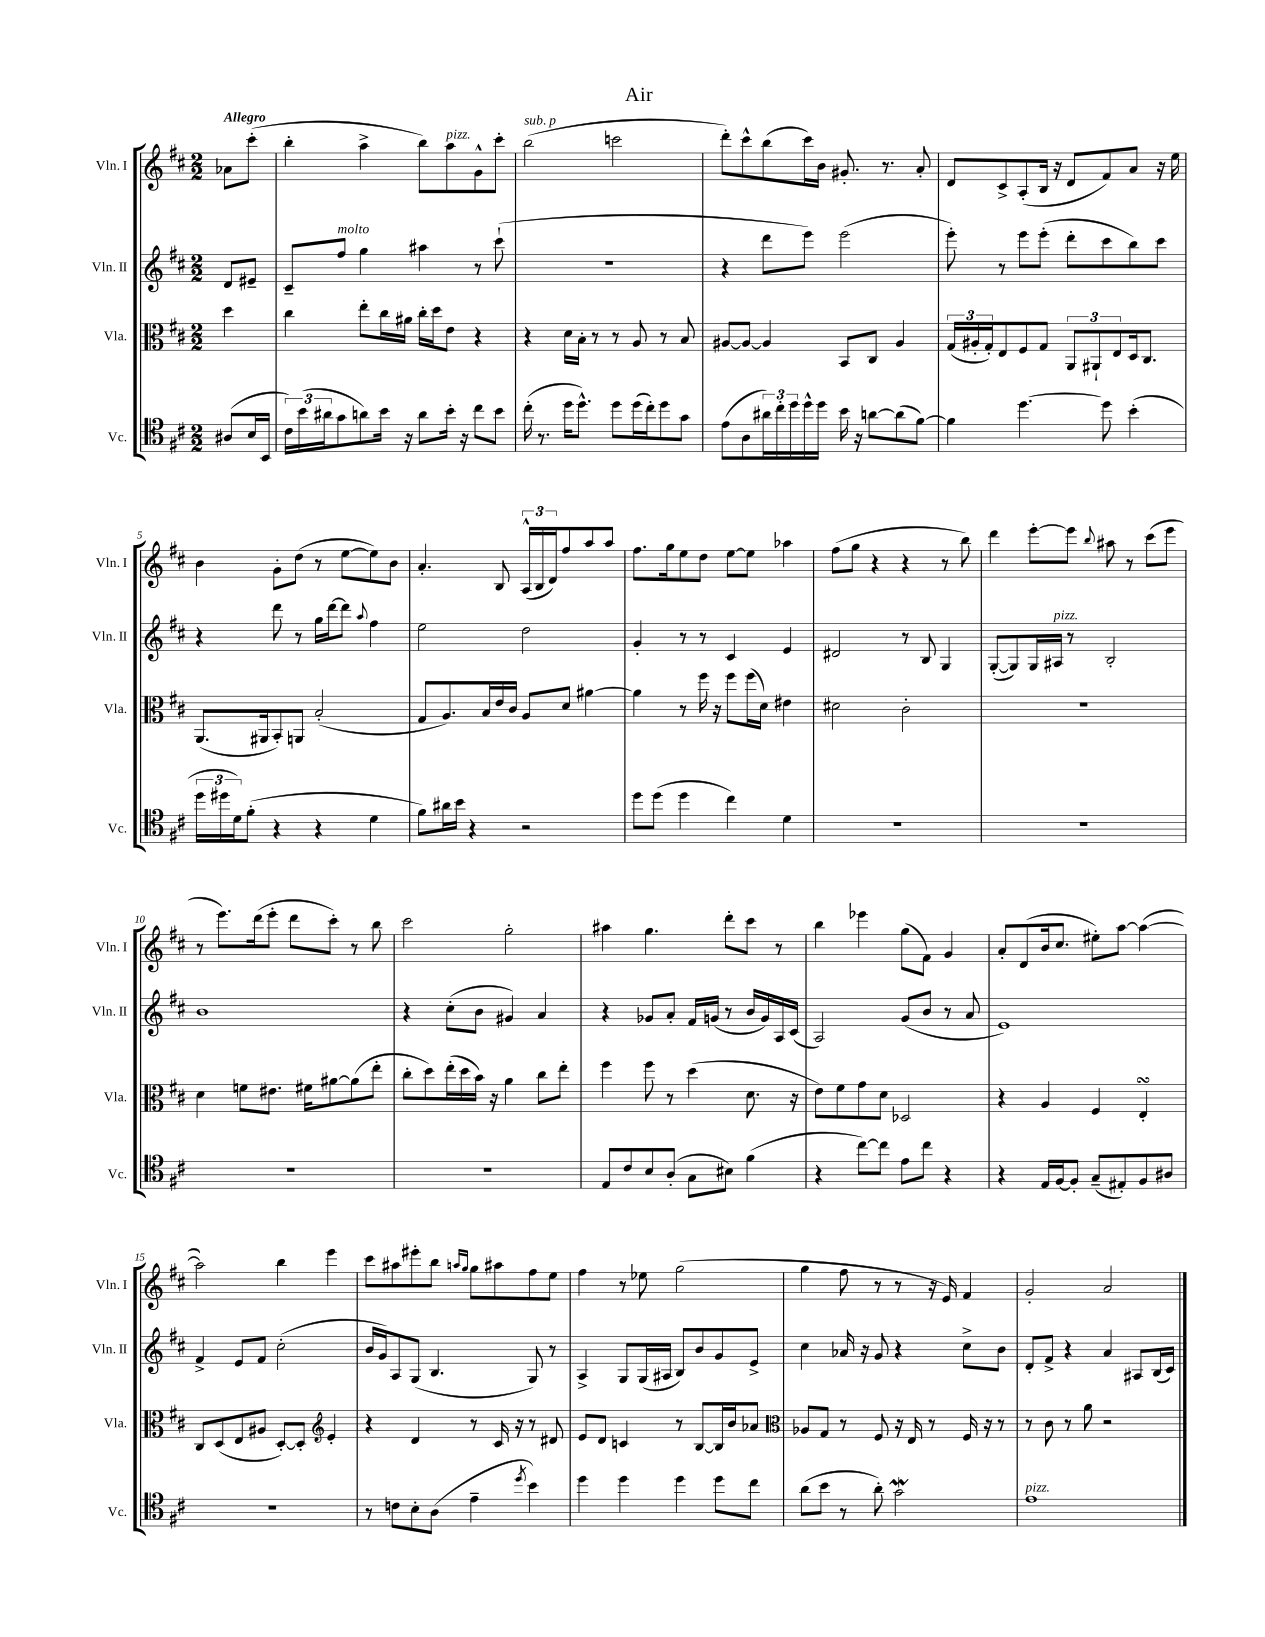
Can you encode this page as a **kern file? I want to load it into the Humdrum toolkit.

**kern	**kern	**kern	**kern
*part4	*part3	*part2	*part1
*staff4	*staff3	*staff2	*staff1
*I"Vc.	*I"Vla.	*I"Vln. II	*I"Vln. I
*I'Vc.	*I'Vla.	*I'Vln. II	*I'Vln. I
*clefC4	*clefC3	*clefG2	*clefG2
*k[f#c#]	*k[f#c#]	*k[f#c#]	*k[f#c#]
*M2/2	*M2/2	*M2/2	*M2/2
=	=	=	=
!	!	!	!LO:TX:a:B:t=Allegro
(8A#X/L	4dd\	8d/L	8a-X\L
16B/L	.	8e#X~/J	(8ccc#'\J
16BB/JJ	.	.	.
=1	=1	=1	=1
24c#\LL)	4cc#\	8c#~/L	4bb'\
(24b\	.	.	.
24a#X\J	.	.	.
!	!	!LO:TX:a:i:t=molto	!
8g\	.	8ff#/J	.
8an\)	8ee'\L	4gg\	4aa^\
16b\Jk	16cc#\L	.	.
16r	16a#X\JJ	.	.
8a\L	16cc#'\LL	4aa#X\	8bb\L)
.	16dd\J	.	.
!	!	!	!LO:TX:a:i:t=pizz.
16b'\Jk	8e\J	.	8aa\
16r	.	.	.
8cc#\L	4r	8r	8g^^\
8b\J	.	(8ccc#`\	8ccc#'\J
=2	=2	=2	=2
!	!	!	!LO:TX:a:i:t=sub. p
(16cc#'\	4r	1r	(2bb\
8.r	.	.	.
16dd\KL	16d\LL	.	.
8.dd^^\J)	16B'\JJ	.	.
.	8r	.	.
8dd\L	8r	.	2cccn\
(16dd\L	8A/	.	.
16cc#'\J)	.	.	.
8dd\	8r	.	.
8g\J	8B/	.	.
=3	=3	=3	=3
(8e\L	[8A#X/L	4r	8ddd'\L)
8A\	8A#/J_	.	8ccc#^^\
24a#X\L)	4A#/]	8ddd\L	(8bb\
24cc#'\	.	.	.
24dd\	.	.	.
16dd^^\	.	8eee\J)	16ccc#\L)
16dd\JJ	.	.	16b\JJ
16b\	8BB/L	(2eee\	8.g#X'/
16r	.	.	.
[8an\L	8C#/J	.	.
.	.	.	8.r
(8a\]	4A#/	.	.
[8f#\J)	.	.	8a'/
=4	=4	=4	=4
4f#\]	(24G/LL	8eee'\)	8d/L
.	24A#X'/	.	.
.	24G'/J)	.	.
.	8E/	8r	8c#^/
[4.dd\	8F#/	8eee\L	(8A'/
.	8G/J	(8eee'\J	16B/Jk
.	.	.	16r
.	12AA/L	8ddd'\L	8d/L
.	12AA#X`/	.	.
8dd\]	.	8ccc#\	8f#/)
.	12E/	.	.
(4b'\	16D/k	8bb\)	8a/J
.	8.C#/J	.	.
.	.	8ccc#\J	16r
.	.	.	16ee\
!!LO:LB:g=z
=5	=5	=5	=5
24dd\LL	(8.AA/L	4r	4b\
24dd#X\	.	.	.
24d\J)	.	.	.
(8f#'\J	.	.	.
.	16AA#X/k	.	.
4r	8BB'/)	8ddd\	8g'\L
.	8AAn/J	8r	(8dd\J
4r	(2B'/	16gg\LL	8r
.	.	[16ddd\J	.
.	.	8ddd\J]	[8ee\L
.	.	8qqaa/	.
4d\	.	4ff#\	8ee\])
.	.	.	8b\J
=6	=6	=6	=6
8f#\L)	8G/L	2ee\	4.a'/
16a#X\L	8.A/)	.	.
16b\JJ	.	.	.
4r	.	.	.
.	16B/L	.	.
.	16e/	.	8B/
.	16c#/JJ	.	.
2r	8A/L	2dd\	(24A^^/LL
.	.	.	24B/
.	.	.	24d/J)
.	8d/J	.	8ff#/
.	[4a#X\	.	8aa/
.	.	.	8aa/J
=7	=7	=7	=7
8dd\L	4a#\]	4g'/	8.ff#\L
(8dd\J	.	.	.
.	.	.	16gg\k
4dd\	8r	8r	8ee\
.	16ff#\	8r	8dd\J
.	16r	.	.
4cc#\)	8ff#\L	4c#/	[8ee\L
.	(16ff#\L	.	8ee\J]
.	16d\JJ)	.	.
4d\	4e#X\	4e/	4aa-X\
=8	=8	=8	=8
1r	2d#X\	2d#X/	(8ff#\L
.	.	.	8gg\J
.	.	.	4r
.	2c#'\	8r	4r
.	.	8B/	.
.	.	4G/	8r
.	.	.	8bb\)
=9	=9	=9	=9
1r	1r	([8G'/L	4ddd\
.	.	8G/])	.
.	.	16G/L	[8eee'\L
!	!	!LO:TX:a:i:t=pizz.	!
.	.	16A#X/JJ	.
.	.	8r	8eee\J]
.	.	.	8qqbb/
.	.	2B'/	8aa#X\
.	.	.	8r
.	.	.	(8ccc#\L
.	.	.	8eee\J
!!LO:LB:g=z
=10	=10	=10	=10
1r	4d\	1b	8r
.	.	.	8.eee\L)
.	8fn\L	.	.
.	.	.	(16ddd\k
.	8.e#X\J	.	8eee'\J
.	.	.	8ddd\L
.	16f#X\KL	.	.
.	[8a#X\	.	8ccc#'\J)
.	(8a#\]	.	8r
.	8ee'\J	.	8bb\
=11	=11	=11	=11
1r	8cc#'\L	4r	2ccc#\
.	8dd\)	.	.
.	(16ee'\L	(8cc#'\L	.
.	16dd\	.	.
.	16b\JJ)	8b\J	.
.	16r	.	.
.	4a\	4g#X/)	2gg'\
.	8cc#\L	4a/	.
.	8ee'\J	.	.
=12	=12	=12	=12
8E/L	4ff#\	4r	4aa#X\
8c#/	.	.	.
8B/	8ff#\	8g-X/L	4.gg\
(8A'/J	8r	8a'/J	.
8G\L	(4dd\	16f#/LL	.
.	.	(16gn/JJ	.
8B#X\J)	.	8r	8ddd'\L
(4f#\	8.d\	16b/LL	8ccc#\J
.	.	16g/)	.
.	.	16A/	8r
.	16r	(16c#/JJ	.
=13	=13	=13	=13
4r	8e\L)	2A/)	4bb\
.	8f#\	.	.
[8cc#\L)	8g\	.	4eee-X\
8cc#\J]	8d\J	.	.
8e\L	2D-X/	(8g/L	(8gg\L
8cc#\J	.	8b/J	8f#\J)
4r	.	8r	4g/
.	.	8a/	.
=14	=14	=14	=14
4r	4r	1e)	8a'/L
.	.	.	(8d/
16E/LL	4A/	.	16b/k
[16F#/J	.	.	8.cc#/J
8F#'/J]	.	.	.
(8G~/L	4F#/	.	8ee#X'\L)
8E#X'/)	.	.	[8aa\J
8F#/	4EsSSS'/	.	(4aa\_
8A#X/J	.	.	.
!!LO:LB:g=z
=15	=15	=15	=15
1r	8C#/L	4f#^/	2aa\])
.	(8D/	.	.
.	8E/	8e/L	.
.	8A#X/J	8f#/J	.
.	[8D'/L)	(2cc#'\	4bb\
.	8D'/J]	.	.
*	*clefG2	*	*
.	4e'/	.	4eee\
=16	=16	=16	=16
8r	4r	16b/LL	8ccc#\L
.	.	16g/J)	.
8cn\L	.	8A/	8aa#X\
8B'\	4d/	(8G/J	8eee#X'\
(8A\J	.	4.B/	8bb\J
.	.	.	16qqaan/LL
.	.	.	16qqgg/JJ
4e~\	8r	.	8gg\L
.	16c#/	.	8aa#X\
.	16r	.	.
8qdd/	.	.	.
4b\)	8r	8G/)	8ff#\
.	8d#X/	8r	8ee\J
=17	=17	=17	=17
4dd\	8e/L	4A^/	4ff#\
.	8d/J	.	.
4dd\	4cn/	8G/L	8r
.	.	(16G/L	8ee-X\
.	.	16A#X/JJ	.
4dd\	8r	8B/L)	(2gg\
.	[8B/L	8b/	.
8dd\L	16B/L]	8g/	.
.	16b/J	.	.
8cc#\J	8a-X/J	8e^/J	.
=18	=18	=18	=18
*	*clefC3	*	*
(8a\L	8A-X/L	4cc#\	4gg\
8b\J	8G/J	.	.
8r	8r	16a-X/	8ff#\
.	.	16r	.
8a'\)	8F#/	8g/	8r
2gw\	16r	4r	8r
.	16E/	.	.
.	8r	.	16r
.	.	.	16e/)
.	16F#/	8cc#^\L	4f#/
.	16r	.	.
.	8r	8b\J	.
=19	=19	=19	=19
!LO:TX:a:i:t=pizz.	!	!	!
1e	8r	8d'/L	2g'/
.	8c#\	8f#^/J	.
.	8r	4r	.
.	8a\	.	.
.	2r	4a/	2a/
.	.	8A#X/L	.
.	.	(16B/L	.
.	.	16c#/JJ)	.
==	==	==	==
*-	*-	*-	*-
